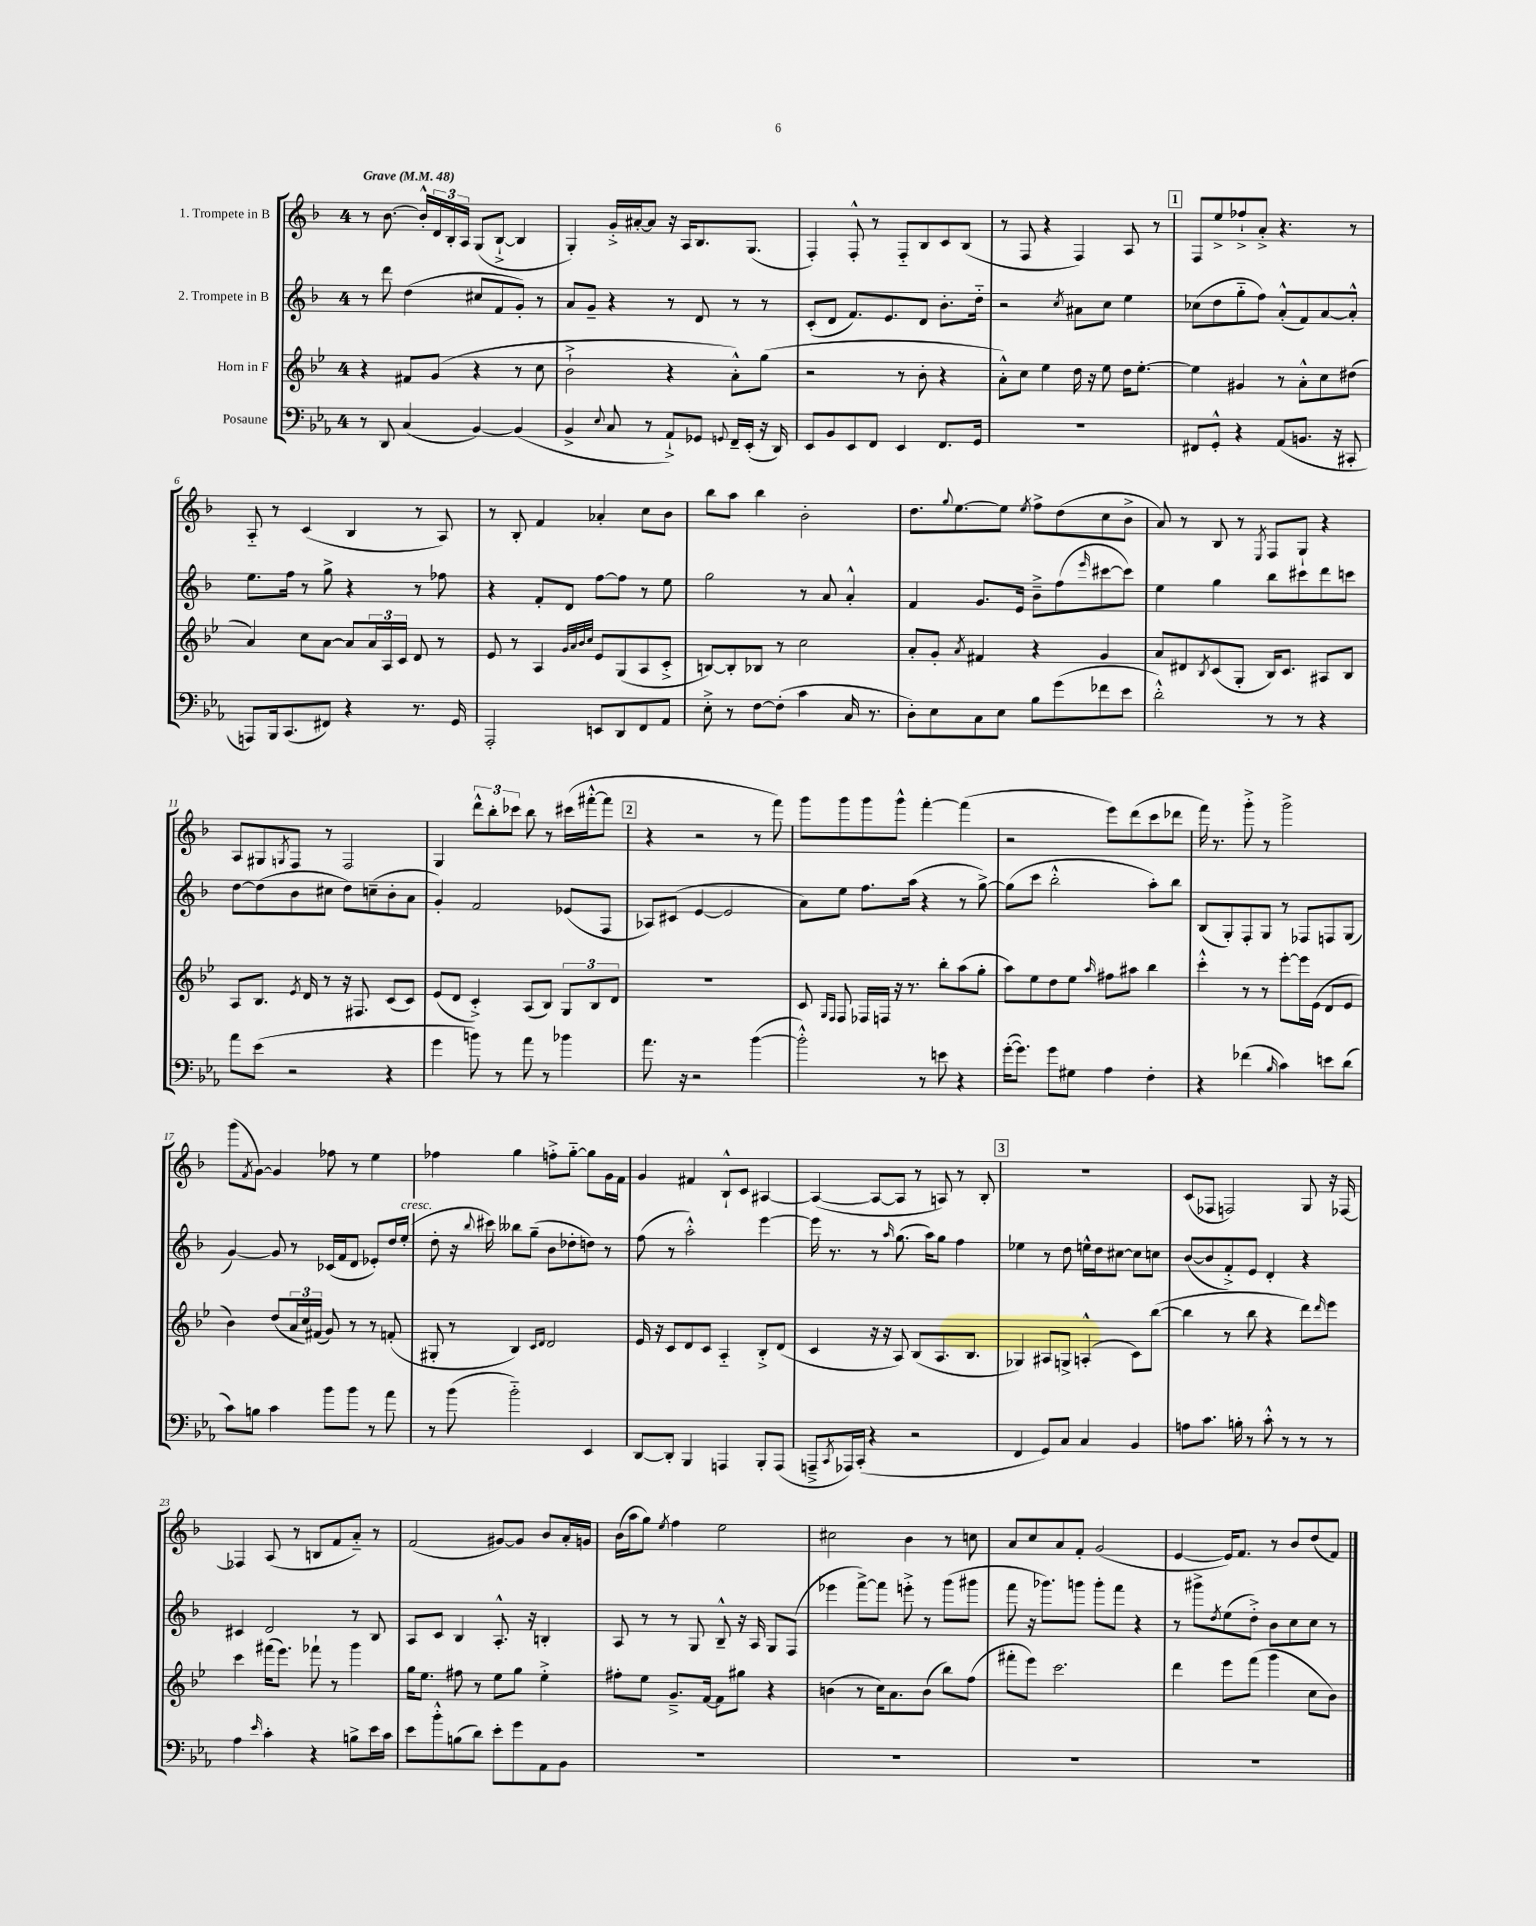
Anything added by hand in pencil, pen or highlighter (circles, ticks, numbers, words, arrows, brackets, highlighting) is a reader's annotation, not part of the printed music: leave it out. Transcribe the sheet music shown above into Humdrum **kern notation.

**kern	**kern	**kern	**kern
*part4	*part3	*part2	*part1
*staff4	*staff3	*staff2	*staff1
*I"Posaune	*I"Horn in F	*I"2. Trompete in B	*I"1. Trompete in B
*clefF4	*clefG2	*clefG2	*clefG2
*k[b-e-a-]	*k[b-e-]	*k[b-]	*k[b-]
*M4/4	*M4/4	*M4/4	*M4/4
*MM48	*MM48	*MM48	*MM48
=1	=1	=1	=1
!	!	!	!LO:TX:a:B:t=Grave
8r	4r	8r	8r
8DD/	.	8ddd\	[8.b-\
(4C/	8f#X/L	(4dd\	.
.	.	.	16b-'^^/LL]
.	(8g/J	.	24d/
.	.	.	24B-'/
.	.	.	24A/JJ
[4BB-/)	4r	8cc#X/L	(8G/L
.	.	8f/	[8B-`^/J
(4BB-/]	8r	8g'/J)	4B-/]
.	8cc\	8r	.
=2	=2	=2	=2
4BB-^/	2b-`^\	8a/L	4G'/)
.	.	8g~/J	.
8qqE-/	.	.	.
8C/	.	4r	16g'^/LL
.	.	.	[16a#X'/J
8r	.	.	8a#/J]
8AA-`^/L)	4r	8r	16r
.	.	.	16A/KL
8GG-X/J	.	8d/	8.B-/
8qqGGn/	.	.	.
16FF~/LL	8a'^^\L)	8r	.
(16EE-'/JJ	.	.	(8.G/J
16r	(8gg\J	8r	.
16DD/)	.	.	.
=3	=3	=3	=3
8EE-/L	2r	(8c'/L	4F'/)
8BB-/	.	8d/J	.
8EE-/	.	8.f/L)	8F'^^/
8FF/J	.	.	8r
.	.	8.e/	.
4EE-/	8r	.	8F/L
.	8b-'\	8d/J	8B-/
8.FF/L	4r	8.b-'\L	8c/
.	.	.	(8B-/J
16GG/Jk	.	16dd\Jk	.
=4	=4	=4	=4
1r	8a'^^\L)	2r	8r
.	8cc\J	.	8F/
.	4ee-\	.	4r
.	.	8qcc/	.
.	16dd\	8a#X\L	4F/)
.	16r	.	.
.	8ee-\	8cc\J	.
.	16dd\KL	4ee\	8A/
.	[8.ee-'\J	.	.
.	.	.	8r
!!LO:REH:place=s1:t=1
=5	=5	=5	=5
8FF#X/L	4ee-\]	(8cc-X\L	8F/L
8GG'^^/J	.	8dd\	8ee^/
4r	4g#X/	8gg\	8ff-X`^/
.	.	8ff\J)	8a'^/J
(8AA-/L	8r	(8a'^^/L	4.r
8.BBn/J	8a'^^\L	8f/)	.
.	8cc\	[8a/	.
16r	.	.	.
8CC#X'/	(8dd#X\J	8a'^^/J]	8r
!!LO:LB:g=z
=6	=6	=6	=6
8AAAn/L)	4a/)	8.ee\L	8A/
16BBB-/k	.	.	8r
(8.CC/	.	16ff\Jk	.
.	8cc\L	8r	(4c/
8FF#X/J)	[8a\J	8gg^\	.
4r	8a/L]	4r	4B-/
.	24a/L	.	.
.	24A/	.	.
.	24c/JJ	.	.
8.r	8d/	8r	8r
.	8r	8ff-X\	8A/)
16GG/	.	.	.
=7	=7	=7	=7
2AAA-'/	8e-/	4r	8r
.	8r	.	8B-'/
.	4A/	8f'/L	4f/
.	.	8d/J	.
.	32qqg/LLL	.	.
.	32qqa/	.	.
.	32qqb-/	.	.
.	32qqcc/JJJ	.	.
8EEn/L	8e-/L	[8ff\L	4a-X'/
8DD/	(8G/	8ff\J]	.
8FF/	8A/	8r	8cc\L
8AA-/J	8c'^/J	8ee\	8b-\J
=8	=8	=8	=8
8E-'^\	[8Bn/L)	2gg\	8bb-\L
8r	8B'/]	.	8aa\J
[8F\L	8B-X/J	.	4bb-\
(8F'\J]	8r	.	.
4c\	2cc\	8r	2b-'\
.	.	8a/	.
16C/	.	4a'^^/	.
8.r	.	.	.
=9	=9	=9	=9
8D'\L)	8a'/L	4f/	8.dd\L
8E-\	8g'/J	.	.
.	.	.	8qqgg/
.	.	.	[8.ee\
.	8qa/	.	.
8C\	4f#X/	8.g/L	.
8E-\J	.	.	8ee\J]
.	.	16e/Jk	.
.	.	.	8qee/
8B-\L	4r	8b-~^\L	8ff^\L
(8g\	.	(8ff\	(8dd\
.	.	16qqeee/	.
8f-X\	4g/	[8ccc#X\	8cc\
8e-\J	.	8ccc#\J])	8b-^\J
=10	=10	=10	=10
2d'^^\)	8a/L	4ee\	8a/)
.	8d#X/	.	8r
.	8qB-/	.	.
.	(8c/	4gg\	8B-/
.	8G'/J	.	8r
.	.	.	8qE/
8r	16B-/KL)	8bb-\L	8F/L
.	8.c/J	.	.
8r	.	8ccc#X\	8G`/J
4r	8A#X/L	8ddd\	4r
.	8B-/J	8cccn\J	.
!!LO:LB:g=z
=11	=11	=11	=11
8a-\L	8A/L	[8dd\L	8A/L
(8e-\J	8.B-/J	(8dd\]	8G#X/
.	.	.	8qGn/
2r	.	8b-\	8F/J
.	8qe-/	.	.
.	16d/	.	.
.	8r	8cc#X\J	8r
.	16r	8dd\L)	2F/
.	8.F#X/	.	.
.	.	(8ccn~\	.
4r	(8c/L	8b-'\	.
.	8c/J)	8a\J	.
=12	=12	=12	=12
4g\	(8e-/L	4g'/)	4G/
.	8d/J	.	.
8bn\)	4c'^/)	2f/	12ddd^^\L
.	.	.	12bb-'\
8r	.	.	.
.	.	.	12ccc-X\J
8a-\	(8A/L	.	8bb-\
8r	8B-/J)	.	8r
4b-X\	12G/L	(8e-X/L	(16ccc#X\LL
.	.	.	[16fff#X'^^\J
.	12B-/	.	.
.	.	8F/J	8fff#\J]
.	12d/J	.	.
!!LO:REH:place=s1:t=2
=13	=13	=13	=13
8.a-\	1r	8A-X/L)	4r
.	.	(8c#X/J	.
16r	.	.	.
2r	.	[4e/	2r
.	.	2e/]	.
([4b-\	.	.	8r
.	.	.	8fff\)
=14	=14	=14	=14
2b-'^^\])	8c/	8a\L)	8ggg\L
.	16qqG/LL	.	.
.	16qqF/JJ	.	.
.	8F/	8ee\J	8ggg\
.	16F-X/LL	8.ff\L	8ggg\
.	16Fn/JJ	.	.
.	16r	.	8ggg^^\J
.	8.r	(16aa\Jk	.
8r	.	4r	[4fff'\
8en\	8bb-'\L	.	.
4r	(8aa\	8r	(4fff\]
.	8gg'\J	[8gg^\)	.
=15	=15	=15	=15
([16g'\KL	8aa\L)	(8gg\L]	2r
8.g\J])	.	.	.
.	8ee-\	8ccc\J	.
8g\L	8dd\	2bb-'^^\	.
8G#X\J	8ee-\J	.	.
.	16qqaa/	.	.
4A-\	8ff#X\L	.	8eee\L)
.	8aa#X\J	.	(8ddd\
4F'\	4bb-\	8aa'\L)	8ccc\
.	.	8bb-\J	8ddd-X\J
=16	=16	=16	=16
4r	4ccc'^^\	(8B-/L	16fff\)
.	.	.	8.r
.	.	8G'/)	.
(4f-X\	8r	8F'/	8ggg'^\
.	8r	8G/J	8r
16qqB-/	.	.	.
4c\)	[8eee-'\L	8r	2ggg^\
.	16eee-\L]	8F-X/L	.
.	(16e-\JJ	.	.
8en\L	8d/L	8Fn/	.
(8d\J	8e-/J	(8G/J	.
!!LO:LB:g=z
=17	=17	=17	=17
8c\L)	4b-\)	[4g/)	(8ggg\L
.	.	.	8qf/
8Bn\J	.	.	[8g\J)
4c\	(8dd/L	8g/]	4g/]
.	24a/L	8r	.
.	24cc/)	.	.
.	(24f#X/JJ	.	.
8b-\L	8g/)	(16c-X/LL	8ff-X\
.	.	16f/J	.
8b-\J	8r	8d/J	8r
8r	8r	8e-X'/L)	4ee\
8a-\	(8fn'/	16dd/L	.
!	!	!LO:TX:a:i:t=cresc.	!
.	.	(16ee'/JJ	.
=18	=18	=18	=18
8r	8G#X'/	8dd'\	4ff-X\
(8b-\	8r	16r	.
.	.	8qqbb-/	.
.	.	16ccc#X\)	.
2b-\)	4B-/)	8bb--X\L	4gg\
.	.	(8gg~\J	.
.	16qqc/LL	.	.
.	16qqd/JJ	.	.
.	2d/	8b-\L	8ffn'^\L
.	.	8dd-X'\	[8gg\J
4EE-/	.	8ddn\J)	8gg\L]
.	.	8r	16g\L
.	.	.	16f\JJ
=19	=19	=19	=19
[8DD/L	16e-/	(8ff\	4g/
.	16r	.	.
8DD'/J]	8c/L	8r	.
4BBB-/	8d/	2aa'^^\)	4f#X/
.	8c/J	.	.
4AAAn/	4A/	.	8B-`^^/L
.	.	.	8c/J
8BBB-'/L	8B-'^/L	[4eee\	[4A#X/
(8AAA/J	(8d/J	.	.
=20	=20	=20	=20
8AAAn~^/L	4c/	16eee\]	(4A#/_
.	.	8.r	.
8qCC/	.	.	.
16AAA-X/L)	.	.	.
(16CC'/JJ	.	.	.
4r	16r	8r	8A#/L_
.	16r	.	.
.	.	16qqaa/	.
.	8A/)	(8.gg\	8A#/J]
2r	(8B-/L	.	8r
.	.	16aa\KL)	.
.	8.A/	8gg\J	8An/)
.	.	4ff\	8r
.	8.B-/J	.	.
.	.	.	8B-'/
!!LO:REH:place=s1:t=3
=21	=21	=21	=21
4FF/	4G-X/)	4ee-X\	1r
8GG/L)	8A#X/L	8r	.
8C/J	8Gn^/J	8dd\	.
4C/	(4An'^^/	16een^^\LL	.
.	.	16dd\J	.
.	.	[8cc#X\J	.
4BB-/	8c\L)	8cc#\L]	.
.	([8bb-\J	8ccn\J	.
=22	=22	=22	=22
8An\L	4bb-\]	([8b-/L	(8c/L
8.c\J	.	8b-/]	8F-X/J
.	8r	8f'^/)	2Fn/)
16Bn'\	.	.	.
8r	8bb-\	8e/J	.
8c'^^\	4r	4d'/	.
8r	.	.	.
8r	8ddd\L)	4r	8G/
.	16qqddd/	.	.
8r	8eee-\J	.	16r
.	.	.	[16F-X/
!!LO:LB:g=z
=23	=23	=23	=23
4A-\	4ccc\	4c#X/	4F-X/]
16qqe-/	.	.	.
4c'\	(16fff#X\KL	2d/	(8A/
.	8.eee-\J)	.	.
.	.	.	8r
4r	8fff-X`\	.	8Bn/L
.	8r	.	8f/
8Bn^\L	4ggg\	8r	8a/J)
16e-\L	.	8B-/	8r
16c\JJ	.	.	.
=24	=24	=24	=24
8e-\L	16gg\KL	8A/L	(2f/
.	8.ee-\J	.	.
8b-'^^\	.	8c/J	.
(8Bn\	8ff#X\	4B-/	.
8d\J)	8r	.	.
8e-'\L	8ee-\L	8.A'^^/	[8g#X/L)
8g\	8gg\J	.	8g#/J]
.	.	16r	.
8AA-\	4ee-'^\	4Bn'/	8b-/L
8BB-\J	.	.	16a'/L
.	.	.	16gn/JJ
=25	=25	=25	=25
1r	8ff#X'\L	8A/	(16b-\LL
.	.	.	16aa\J
.	8ee-\J	8r	8gg\J)
.	.	.	8qee/
.	8.g~^/L	8r	4ff\
.	.	8G/	.
.	[16f/Jk	.	.
.	8f\L]	8B-~^^/	2ee\
.	8gg#X\J	16r	.
.	.	16A/	.
.	4r	8G/L	.
.	.	(8F/J	.
=26	=26	=26	=26
1r	(4bn\	4eee-X\	2cc#X\
.	8r	[8fff^\L)	.
.	16cc\KL)	8fff\J]	.
.	8.a\	.	.
.	.	8eeen'^\	4b-\
.	(8b\J	8r	.
.	8bb-\L)	(8ggg\L	8r
.	(8ff\J	8ggg#X\J	8ccn\
=27	=27	=27	=27
1r	8fff#X'\L	8fff\	8a/L
.	8eee-\J)	16r	8cc/
.	.	8.ggg-X\L)	.
.	2.ccc\	.	8a/
.	.	8gggn\J	8f'/J
.	.	8ggg'\L	(2g/
.	.	8fff\J	.
.	.	4r	.
=28	=28	=28	=28
1r	4ddd\	8r	[4e/
.	.	8ggg#X^\L	.
.	.	8qdd/	.
.	8eee-\L	(8ee\	16e/KL])
.	.	.	8.f/J
.	(8fff\J	8dd'^\J)	.
.	4ggg\	8b-\L	8r
.	.	8cc\	8b-/L
.	8cc\L	8cc\J	(8dd/
.	8b-\J)	8r	8f/J)
==	==	==	==
*-	*-	*-	*-
